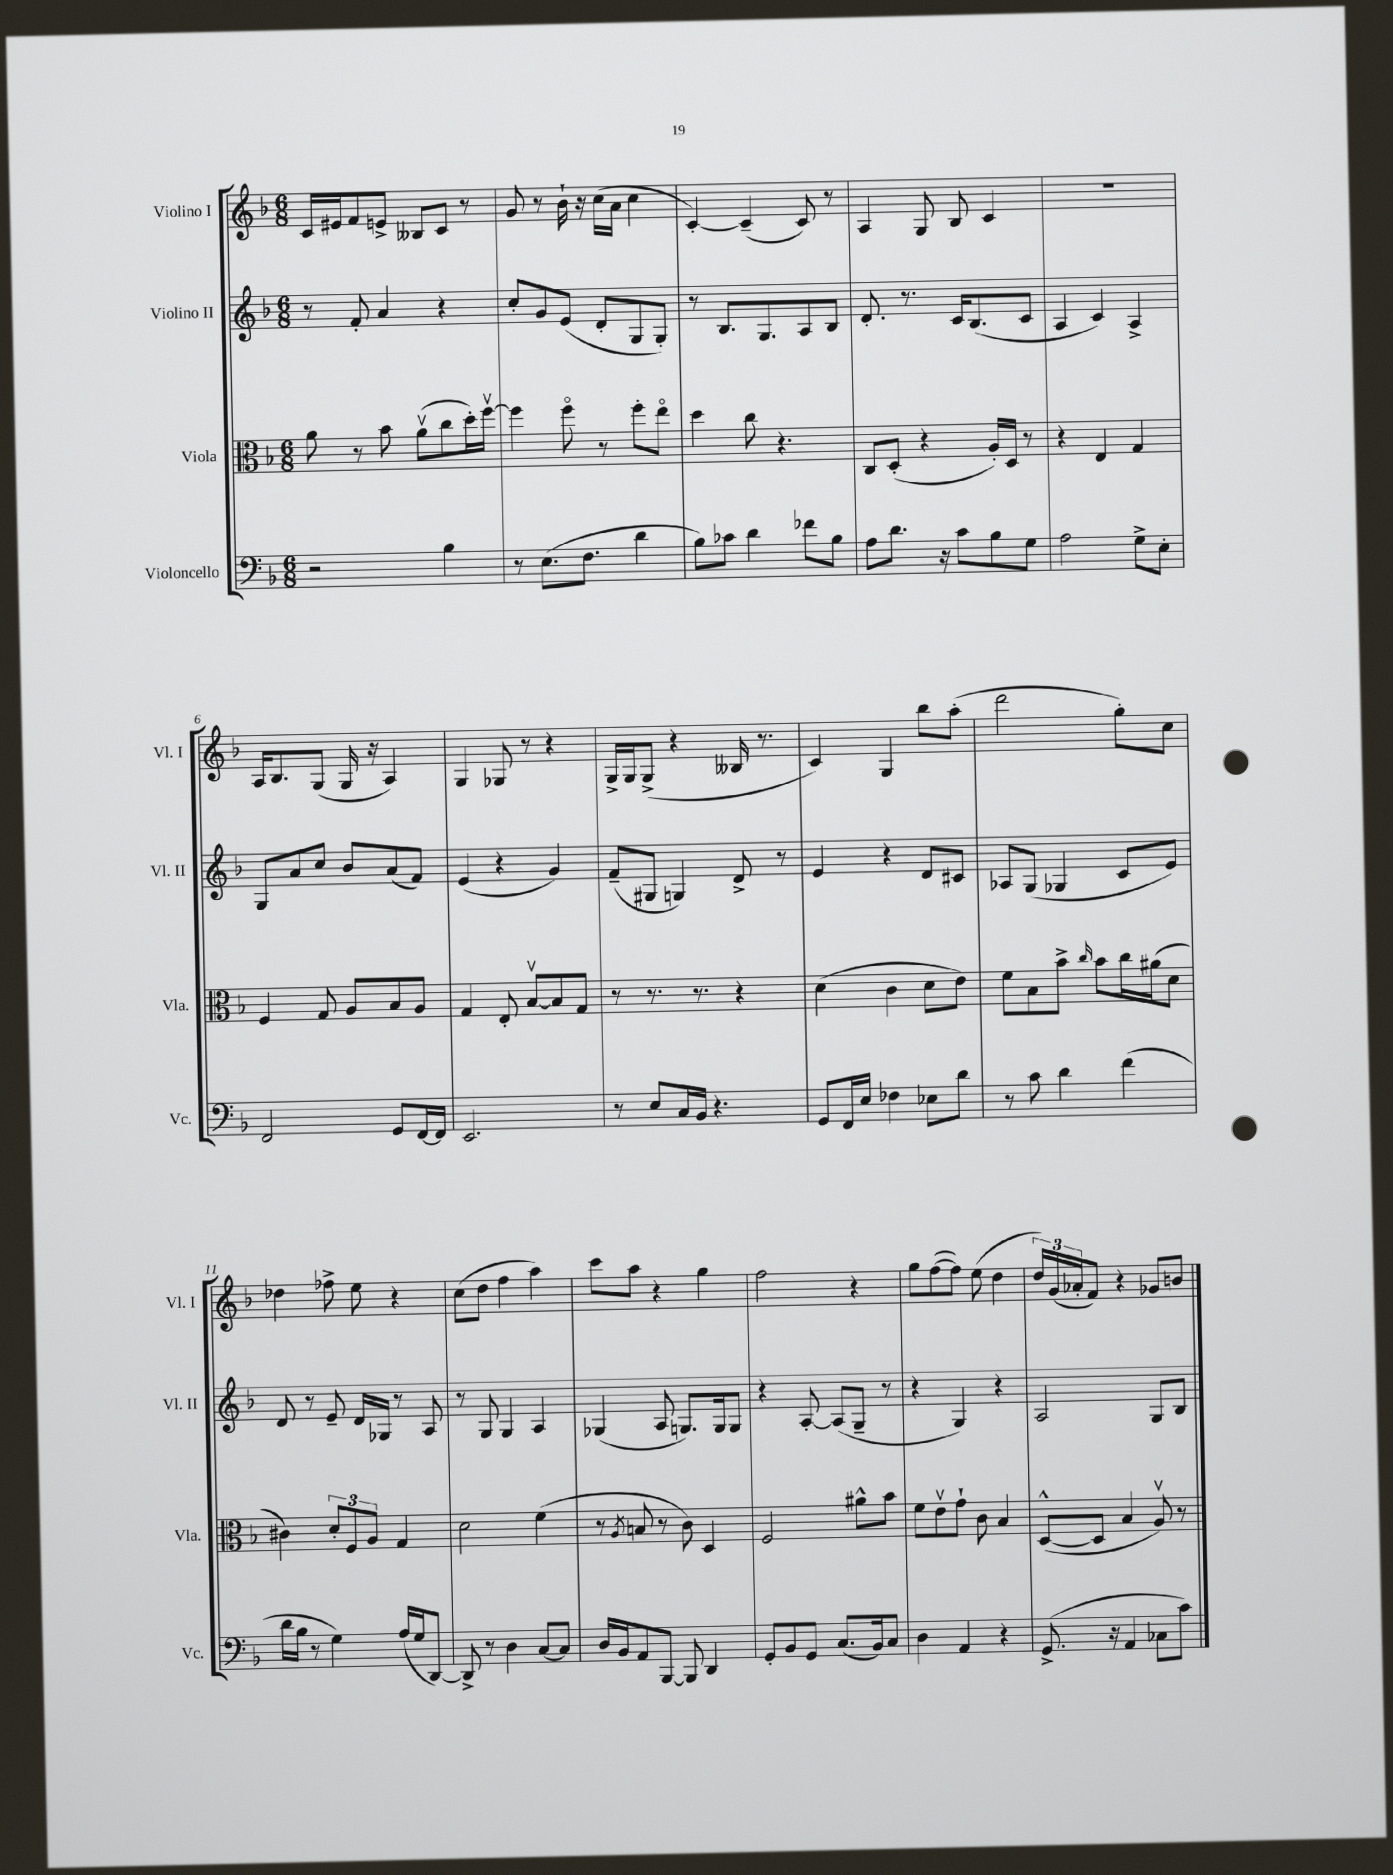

**kern	**kern	**kern	**kern
*part4	*part3	*part2	*part1
*staff4	*staff3	*staff2	*staff1
*I"Violoncello	*I"Viola	*I"Violino II	*I"Violino I
*I'Vc.	*I'Vla.	*I'Vl. II	*I'Vl. I
*clefF4	*clefC3	*clefG2	*clefG2
*k[b-]	*k[b-]	*k[b-]	*k[b-]
*M6/8	*M6/8	*M6/8	*M6/8
=1	=1	=1	=1
2r	8a\	8r	16c/LL
.	.	.	16e#X/J
.	8r	8f'/	8f/
.	8b-\	4a/	8en^/J
.	(8av\L	.	8B--X/L
4B-\	8cc\	4r	8c/J
.	16dd'\L)	.	8r
.	[16ffv\JJ	.	.
=2	=2	=2	=2
8r	4ff\]	8cc'/L	8g/
(8.E\L	.	8g/	8r
.	8ff\	(8e/J	16b-`\
8.F\J	.	.	16r
.	8r	8d'/L	(16cc\LL
.	.	.	16a\JJ
4d\	8ff'\L	8G/	4cc\
.	8ee\J	8G'/J)	.
=3	=3	=3	=3
8B-\L)	4dd\	8r	[4c'/)
8c-X\J	.	8.B-/L	.
4d\	8cc\	.	(4c~/]
.	.	8.G/	.
.	4.r	.	.
8f-X\L	.	8A/	8c/)
8B-\J	.	8B-/J	8r
=4	=4	=4	=4
8A\L	8C/L	8.d'/	4A/
8.d\J	(8D'/J	.	.
.	.	8.r	.
.	4r	.	8G/
16r	.	.	.
8c\L	.	16c/KL	8B-/
.	.	(8.B-/	.
8B-\	16A'/LL)	.	4c/
.	16D/JJ	.	.
8G\J	8r	8c/J	.
=5	=5	=5	=5
2A\	4r	4A/	2.r
.	4E/	4c/)	.
8G^\L	4G/	4A^/	.
8E'\J	.	.	.
!!LO:LB:g=z
=6	=6	=6	=6
2FF/	4F/	8G/L	16A/KL
.	.	.	8.B-/
.	.	8a/	.
.	8G/	8cc/J	(8G/J
.	8A/L	8b-/L	16G/
.	.	.	16r
8GG/L	8B-/	(8a/	4A/)
[16FF/L	8A/J	8f/J)	.
16FF/JJ]	.	.	.
=7	=7	=7	=7
2.EE/	4G/	(4e/	4G/
.	8E'/	4r	8G-X/
.	[8B-v/L	.	8r
.	8B-/]	4g/)	4r
.	8G/J	.	.
=8	=8	=8	=8
8r	8r	(8f~/L	16G^/LL
.	.	.	16G/J
8E/L	8.r	8G#X/J	(8G^/J
16C/L	.	4Gn/)	4r
16BB-/JJ	8.r	.	.
4.r	.	.	.
.	4r	8d^/	16B--X/
.	.	.	8.r
.	.	8r	.
=9	=9	=9	=9
8GG/L	(4d\	4e/	4c/)
16FF/L	.	.	.
16E/JJ	.	.	.
4F-X\	4c\	4r	4G/
8E-X\L	8d\L	8d/L	8bb-\L
8d\J	8e\J)	8c#X/J	(8aa'\J
=10	=10	=10	=10
8r	8f\L	8A-X/L	2ddd\
8c\	8B-\	(8G/J	.
4d\	8b-^\J	4G-X/	.
.	16qqcc/	.	.
.	8b-\L	.	.
(4f\	16cc\L	8c/L	8gg'\L)
.	(16a#X\J	.	.
.	8d\J	8e/J)	8cc\J
!!LO:LB:g=z
=11	=11	=11	=11
16d\LL	4c#X\)	8d/	4dd-X\
16B-\JJ	.	.	.
8r	.	8r	.
4G\)	12d'/L	8e~/	8ff-X^\
.	12F/	.	.
.	.	16d/LL	8ee\
.	12A/J	.	.
.	.	16G-X/JJ	.
(16A/LL	4G/	8r	4r
16G/J	.	.	.
[8DD/J)	.	8A/	.
=12	=12	=12	=12
8DD^/]	2d\	8r	(8cc\L
8r	.	8G/	8dd\J
4D\	.	4G/	4ff\
[8C/L	(4f\	4A/	4aa\)
8C/J]	.	.	.
=13	=13	=13	=13
16D/LL	8r	(4G-X/	8ccc\L
16BB-/J	.	.	.
.	8qA/	.	.
8AA/	8Bn/	.	8aa\J
[8BBB-/J	8r	8A/	4r
8BBB-/]	8c\)	8.Gn/L)	.
4DD/	4D/	.	4gg\
.	.	16G/k	.
.	.	8G/J	.
=14	=14	=14	=14
8GG'/L	2F/	4r	2ff\
8BB-/	.	.	.
8GG/J	.	[8A'/	.
(8.C/L	.	(8A/L]	.
.	8a#X^^\L	8G~/J	4r
16BB-/k)	.	.	.
8C/J	8b-\J	8r	.
=15	=15	=15	=15
4D\	8f\L	4r	8gg\L
.	8ev\	.	([8ff\
4AA/	8g`\J	4G/)	8ff\J])
.	8c\	.	(8ee\
4r	4B-/	4r	4dd\
=16	=16	=16	=16
(8.GG^/	([8D^^/L	2A/	24dd/LL)
.	.	.	(24g/
.	.	.	24a-X'/J
.	8D/J]	.	8f/J)
16r	.	.	.
4AA/	4B-/	.	4r
8C-X\L	8Av/)	8G/L	8g-X/L
8c\J)	8r	8B-/J	8bn/J
==	==	==	==
*-	*-	*-	*-
